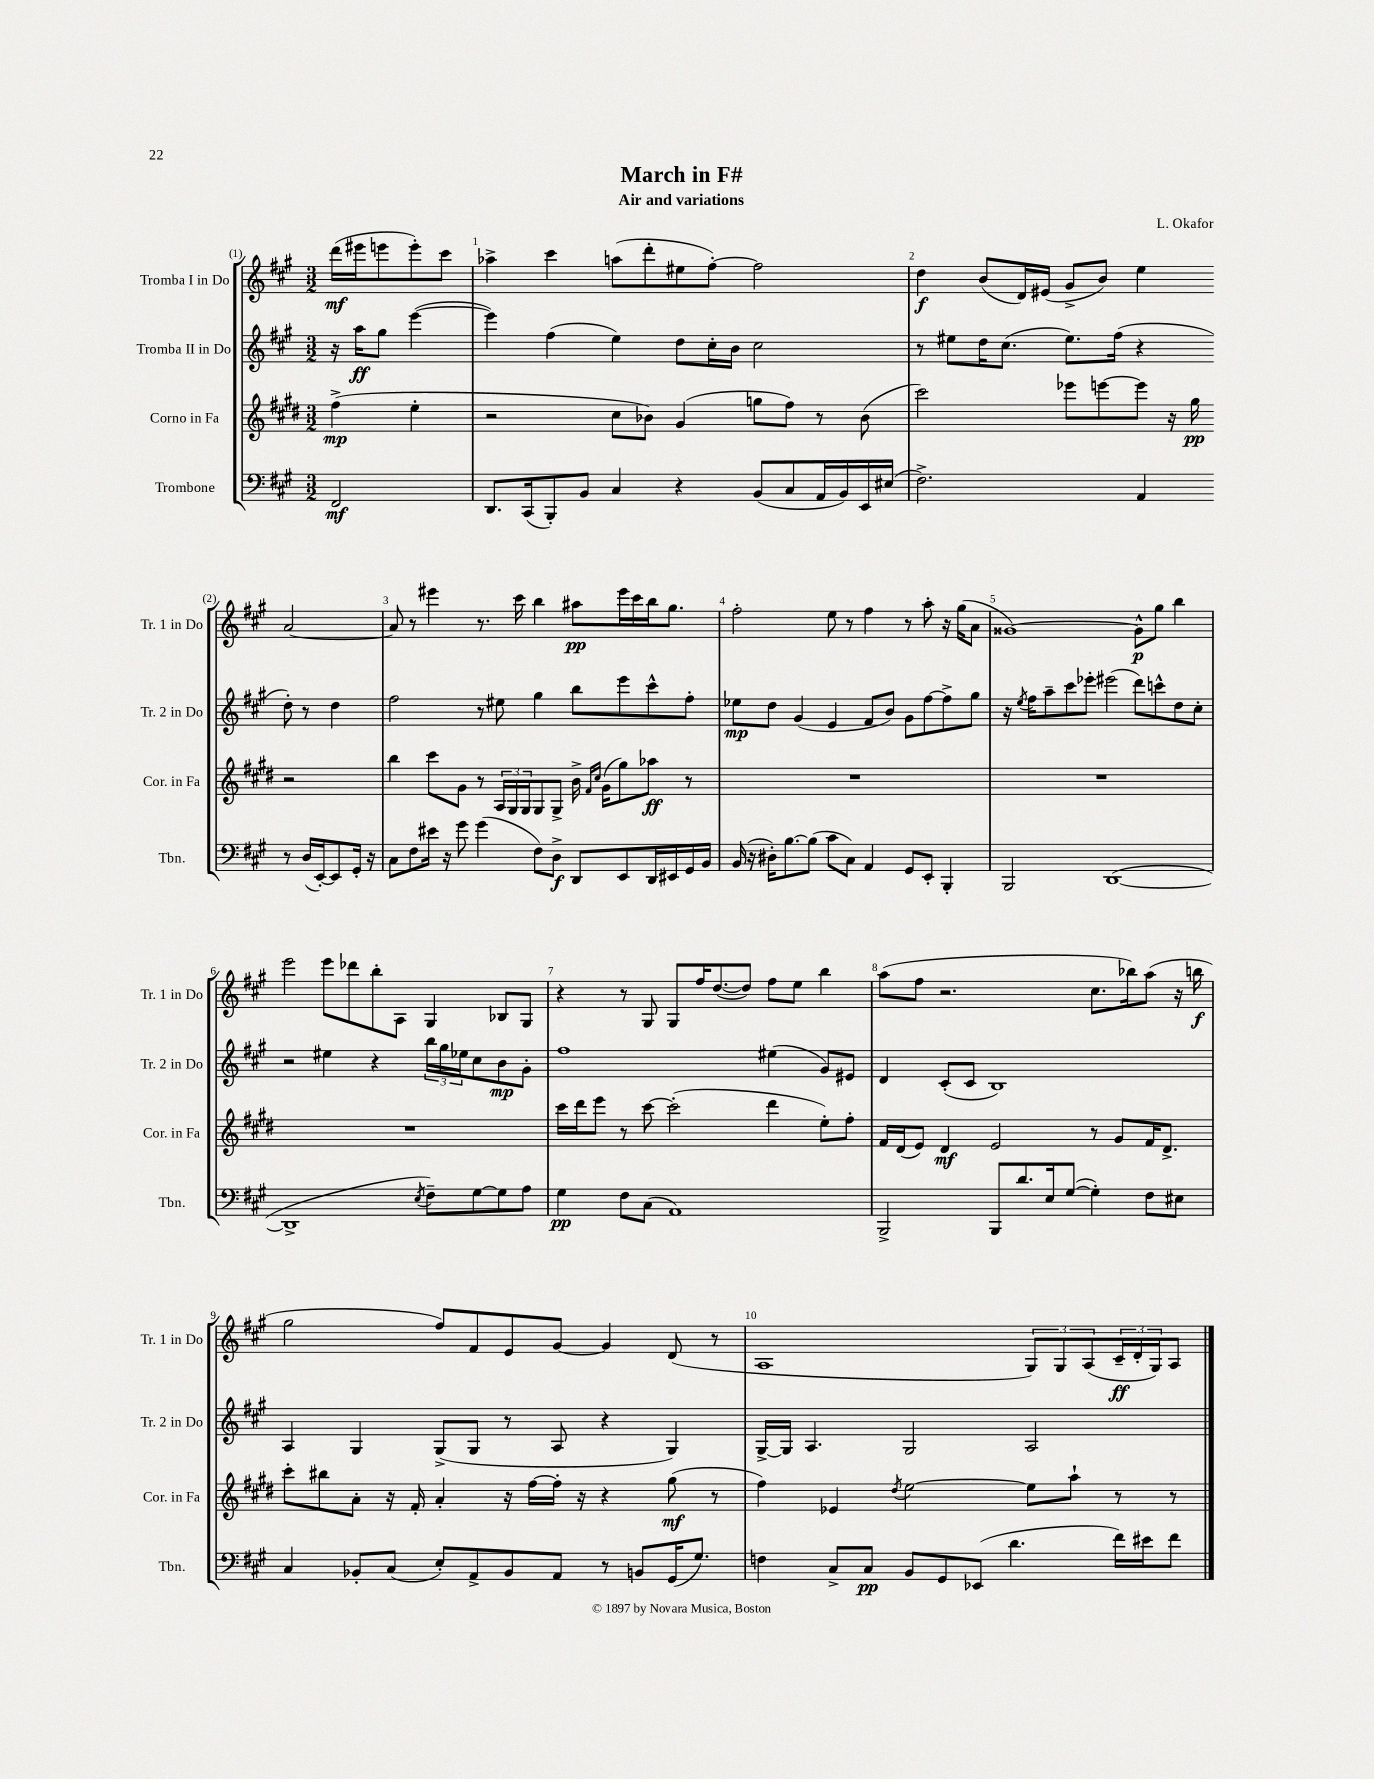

**kern	**kern	**kern	**kern
*staff4	*staff3	*staff2	*staff1
*clefF4	*clefG2	*clefG2	*clefG2
*k[f#c#g#]	*k[f#c#g#d#]	*k[f#c#g#]	*k[f#c#g#]
*M3/2	*M3/2	*M3/2	*M3/2
2FF#/	(4ff#^\	16r	(16ddd\LL
.	.	16aa\LK	16eee#\J
.	.	8gg#\J	8eee\
.	4ee'\	([4eee\	8eee'\)
.	.	.	8ccc#\J
=	=	=	=
8.DD/L	2r	4eee\])	4aa-^\
(16CC#/k	.	.	.
8BBB'/)	.	(4ff#\	4ccc#\
8BB/J	.	.	.
4C#/	8cc#\L	4ee\)	(8aa\L
.	8b-\J)	.	8ddd'\
4r	(4g#/	8dd\L	8ee#\
.	.	16cc#'\L	[8ff#'\J)
.	.	16b\JJ	.
(8BB/L	8gg\L	2cc#\	2ff#\]
8C#/	8ff#\J)	.	.
16AA/L	8r	.	.
16BB/)	.	.	.
16EE/	(8b-\	.	.
(16E#/JJ	.	.	.
=	=	=	=
2.F#^\)	2ccc#\)	8r	4dd\
.	.	8ee#\L	.
.	.	16dd\K	(8b/L
.	.	(8.cc#\J	.
.	.	.	16d/L)
.	.	.	(16e#/JJ
.	8eee-\L	8.ee#\L)	8g#^/L
.	[8eee\	.	8b/J)
.	.	(16ff#\Jk	.
4AA/	8eee\]J	4r	4ee\
.	16r	.	.
.	16gg#\	.	.
8r	2r	8dd'\)	[2a/
(16D/LL	.	8r	.
[16EE'/J)	.	.	.
8EE/]	.	4dd\	.
16GG#'/Jk	.	.	.
16r	.	.	.
=	=	=	=
8C#\L	4bb\	2ff#\	8a/]
8F#\	.	.	8r
16e#\Jk	8ccc#\L	.	4eee#\
16r	.	.	.
8g#\	8g#\J	.	.
(4g#\	8r	8r	8.r
.	24A/LL	8ee#\	.
.	24G#/	.	.
.	.	.	16ccc#\
.	24G#/J	.	.
8F#\L)	8G#/	4gg#\	4bb\
8D^\J	8G#^/J	.	.
8DD/L	16b^\	8bb\L	8aa#\L
.	16qqf#/LL	.	.
.	16qqcc#/JJ	.	.
.	(16g#\LK	.	.
8EE/	8gg#\)	8eee\	16eee#\L
.	.	.	16ccc#\
16DD/L	8aa-\J	8ccc#^^\	16bb\J
16EE#/	.	.	8.gg#\J
16GG#/	8r	8ff#'\J	.
16BB/JJ	.	.	.
=	=	=	=
(16BB/	1.r	8ee-\L	2ff#'\
16r	.	.	.
16D#'\LK)	.	8dd\J	.
[8.B\	.	.	.
.	.	(4g#/	.
(8B\]J	.	.	.
8c#\L	.	4e/	8ee\
8C#\J)	.	.	8r
4AA/	.	8f#/L	4ff#\
.	.	8b/J)	.
8GG#/L	.	8g#\L	8r
8EE'/J	.	[8ff#\	8aa'\
4BBB'/	.	8ff#^\]	16r
.	.	.	(16gg#\LK
.	.	8gg#\J	8a\J
=	=	=	=
2BBB/	1.r	16r	[1g##)
.	.	8qee/	.
.	.	16ff#\LK	.
.	.	8aa~\	.
.	.	8ccc#\	.
.	.	8eee-'\J	.
([1DD	.	(2eee#\	.
.	.	8ddd\L)	8g##^^\]L
.	.	8ccc^^\	8gg#\J
.	.	8dd\	4bb\
.	.	8cc#'\J	.
=	=	=	=
1DD^]	1.r	2r	2eee\
.	.	4ee#\	8eee\L
.	.	.	8ddd-\
.	.	4r	8bb'\
.	.	.	8A\J
8qE/	.	.	.
8F#~\L)	.	24bb\LL	4G#/
.	.	24gg#\	.
.	.	24ee-\J	.
[8G#\	.	8cc#\	.
8G#\]	.	8b\	8B-/L
8A\J	.	8g#'\J	8G#/J
=	=	=	=
4G#\	16ccc#\LL	1ff#	4r
.	16ddd#\J	.	.
.	8eee\J	.	.
8F#\L	8r	.	8r
(8C#\J	[8ccc#\	.	8G#/
1AA)	(2ccc#'\]	.	8G#/L
.	.	.	16ff#/K
.	.	.	([8.dd/
.	.	.	8dd/]J)
.	4ddd#\	(4ee#\	8ff#\L
.	.	.	8ee\J
.	8ee'\L)	8g#/L)	4bb\
.	8ff#'\J	8e#/J	.
=	=	=	=
2BBB^/	16f#/LL	4d/	(8aa\L
.	(16d#/J	.	.
.	8e/J)	.	8ff#\J
.	4d#/	(8c#'/L	2.r
.	.	8c#/J	.
8BBB/L	2e/	1B)	.
8.d/	.	.	.
16E/k	.	.	.
([8G#/J	.	.	.
4G#'\])	8r	.	8.cc#\L
.	8g#/L	.	.
.	.	.	16bb-\k)
8F#\L	16f#/K	.	(8aa\J
.	8.d#^/J	.	.
8E#\J	.	.	16r
.	.	.	16bb\
=	=	=	=
4C#/	8ccc#'\L	4A/	2gg#\
.	8bb#\	.	.
8BB-'/L	8a'\J	4G#/	.
(8C#/J	16r	.	.
.	16f#'/	.	.
8E'/L)	4a'/	(8G#^/L	8ff#/L)
8AA^/	.	8G#/J	8f#/
8BB-/	16r	8r	8e/
.	[16ff#\LL	.	.
8AA/J	16ff#'\]JJ	8A/	[8g#/J
.	16r	.	.
8r	4r	4r	4g#/]
8BB/L	.	.	.
(16GG#/K	(8gg#\	4G#/)	(8d/
8.G#/J)	.	.	.
.	8r	.	8r
=	=	=	=
4F\	4ff#\)	[16G#^/LL	1A
.	.	16G#/]JJ	.
.	.	4.A/	.
8C#^/L	4e-/	.	.
8C#/J	.	.	.
.	8qdd#/	.	.
8BB/L	[2ee\	2G#/	.
8GG#/	.	.	.
(8EE-/J	.	.	.
4.d\	.	.	.
.	8ee\]L	2A/	12G#/L)
.	.	.	12G#/
.	8aa`\J	.	.
.	.	.	(12A/
16f#\LL)	8r	.	24c#~/L
.	.	.	24d'/
16e#\J	.	.	.
.	.	.	24G#/J)
8f#\J	8r	.	8A/J
==	==	==	==
*-	*-	*-	*-
